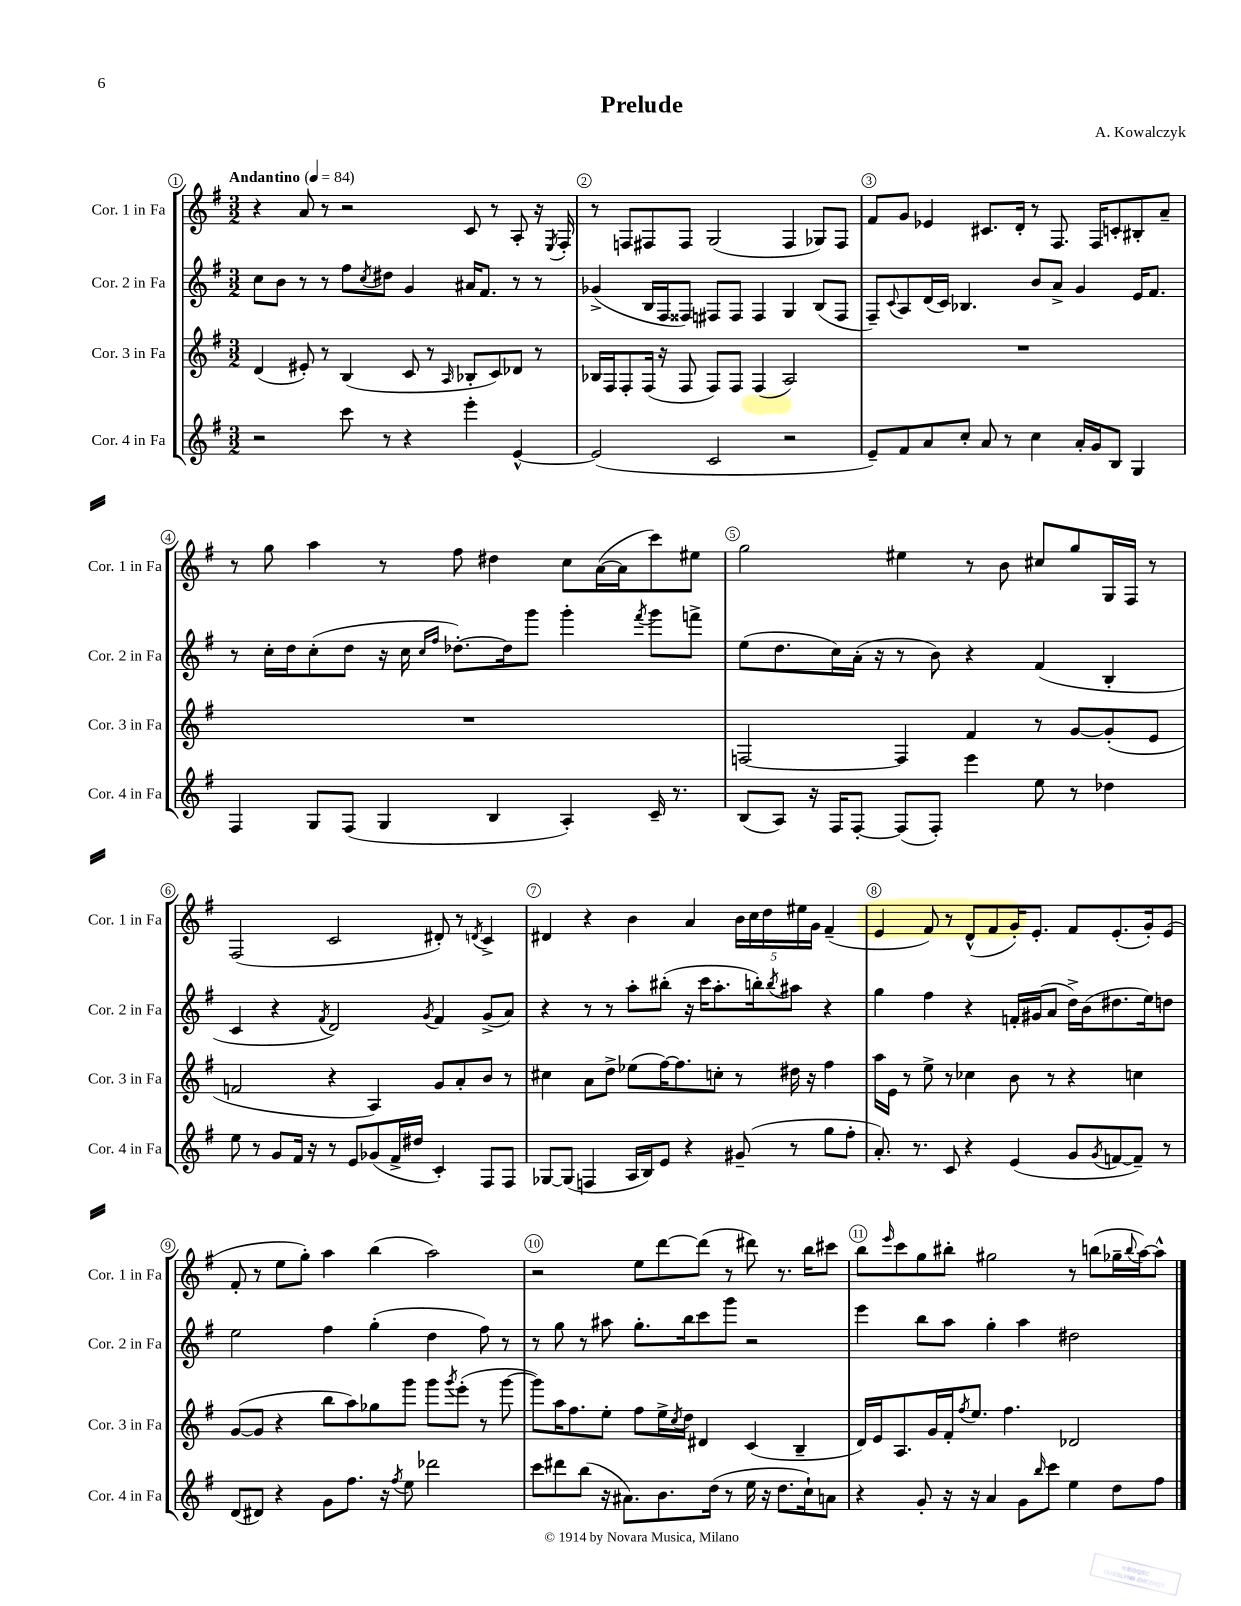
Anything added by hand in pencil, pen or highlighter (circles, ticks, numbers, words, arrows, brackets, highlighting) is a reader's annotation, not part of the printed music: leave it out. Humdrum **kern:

**kern	**kern	**kern	**kern
*staff4	*staff3	*staff2	*staff1
*clefG2	*clefG2	*clefG2	*clefG2
*k[f#]	*k[f#]	*k[f#]	*k[f#]
*M3/2	*M3/2	*M3/2	*M3/2
*MM84	*MM84	*MM84	*MM84
2r	(4d	8cc	4r
.	.	8b	.
.	8e#')	8r	8a
.	8r	8r	8r
8ccc	(4B	8ff#	2r
.	.	8qcc	.
8r	.	8dd#	.
4r	8c	4g	.
.	8r	.	.
.	16qqA	.	.
4eee'	8B-'	16a#	8c
.	.	8.f#	.
.	8c)	.	8r
[4e^^	8d-	8r	8A'
.	8r	8r	16r
.	.	.	8qE
.	.	.	16F#'
=	=	=	=
(2e]	16B-	(4g-^	8r
.	16F#	.	.
.	8F#'	.	8F
.	(16F#	16B	8F#
.	16r	16F#	.
.	8F#	8F##)	8F#
2c	8F#)	8F#	(2G
.	8F#	8F#	.
.	(4F#	4F#	.
2r	2A)	4G	4F#
.	.	(8B	8G-)
.	.	8F#	8F#
=	=	=	=
8e~)	1.r	8F#~)	8f#
.	.	8qqc	.
8f#	.	8A	8g
8a	.	(16d	4e-
.	.	16c)	.
8cc'	.	4.B-	.
8a	.	.	8.c#
8r	.	.	.
.	.	.	16d'
4cc	.	8b	8r
.	.	8a^	8.F#
16a'	.	4g	.
16g	.	.	16F#
8B	.	.	8c'
4G	.	16e	8B#'
.	.	8.f#	.
.	.	.	8a~
=	=	=	=
4F#	1.r	8r	8r
.	.	16cc'	8gg
.	.	16dd	.
8G	.	(8cc'	4aa
(8F#	.	8dd	.
4G	.	16r	8r
.	.	16cc	.
.	.	16qqcc	.
.	.	16qqff#	.
.	.	[8.dd-')	8ff#
4B	.	.	4dd#
.	.	16dd-]	.
.	.	8ggg	.
4A')	.	4ggg'	8cc
.	.	.	([16a
.	.	.	16a]
.	.	8qfff#	.
16c~	.	8ggg	8ccc)
8.r	.	.	.
.	.	8fff^	8ee#
=	=	=	=
(8B	[2F	(8ee	2gg
8A)	.	8.dd	.
16r	.	.	.
16F#	.	16cc)	.
[8F#'	.	(16a'	.
.	.	16r	.
(8F#]	4F]	8r	4ee#
8F#')	.	8b)	.
4eee	4f#	4r	8r
.	.	.	8b
8ee	8r	(4f#	8cc#
8r	[8g	.	8gg
4dd-	(8g']	4B'	16G
.	.	.	16F#
.	8e	.	8r
=	=	=	=
8ee	2f	4c	(2F#
8r	.	.	.
8g	.	4r	.
16f#	.	.	.
16r	.	.	.
.	.	8qf#	.
8r	4r	2d)	2c
8e	.	.	.
(8g-	4A)	.	.
16f#^	.	.	.
16dd#	.	.	.
.	.	8qg	.
4c')	8g	4f#	8d#')
.	8a'	.	8r
.	.	.	8qd
8F#	8b	(8g^	4c^
8F#	8r	8a)	.
=	=	=	=
[8G-	4cc#	4r	4d#
(8G-]	.	.	.
4F	8a	8r	4r
.	8dd^	8r	.
16A	(8ee-	8aa'	4b
16B)	.	.	.
8e	[16ff#)	(8bb#'	.
.	8.ff#]	.	.
4r	.	16r	4a
.	.	16ccc	.
.	8cc'	8.aa'	.
(8g#~	8r	.	20b
.	.	.	20cc
.	.	16bb')	.
.	.	.	20dd
.	.	8qbb	.
8r	16dd#	8aa#	.
.	.	.	20ee#
.	16r	.	.
.	.	.	20g
8gg	4ff#	4r	(4f#~
8ff#'	.	.	.
=	=	=	=
8.a')	16aa	4gg	4e
.	16e	.	.
.	8r	.	.
8.r	.	.	.
.	8ee^	4ff#	8f#)
8c	8r	.	8r
4r	4cc-	4r	(8d^^
.	.	.	8f#
(4e	8b	16f'	16g')
.	.	(16g#	8.e'
.	8r	8a	.
8g	4r	16dd^)	8f#
.	.	(16b	.
8qg	.	.	.
[8f	.	8.dd#	(8.e'
8f~])	4cc	.	.
.	.	16ee)	16g')
8r	.	8dd	(8e
=	=	=	=
(8d	([8g	2ee	8f#'
8d#)	8g]	.	8r
4r	4r	.	8ee
.	.	.	8gg')
8g	8bb	4ff#	4aa
8.ff#	8aa)	.	.
.	8gg-	(4gg'	(4bb
16r	.	.	.
8qff#	.	.	.
8ee	8ggg	.	.
2ddd-	8ggg	4dd	2aa)
.	8qggg	.	.
.	(8eee'	.	.
.	8r	8ff#)	.
.	[8ggg	8r	.
=	=	=	=
8ccc	8ggg])	8r	2r
8ddd#	16aa	8gg	.
.	8.ff#	.	.
(8bb	.	8r	.
16r	8ee'	8aa#	.
8.a#)	.	.	.
.	8ff#	8.gg'	8ee
8.b	16ee^	.	[8ddd
.	8qcc	.	.
.	16dd	16bb	.
.	4d#	8ccc	(8ddd]
(16dd	.	.	.
8r	.	8ggg	8r
16ee	(4c	2r	8ddd#)
16r	.	.	.
8.dd	.	.	8.r
.	4B~	.	.
16cc`)	.	.	16bb
8a	.	.	8ccc#
=	=	=	=
4r	16d)	4eee	8bb
.	16e	.	.
.	.	.	16qqeee
.	8.A	.	8ccc
8g'	.	8bb	8gg
.	16g	.	.
16r	16f#'	8aa	8bb#'
.	8qff#	.	.
16r	8.ee	.	.
4a	.	4gg'	2gg#
.	4.ff#	.	.
8g	.	4aa	.
16qqbb	.	.	.
8ccc	.	.	.
4ee	2d-	2dd#	8r
.	.	.	(8bb
8dd	.	.	16gg-~
.	.	.	8qqbb
.	.	.	[16aa)
8ff#	.	.	8aa^^]
==	==	==	==
*-	*-	*-	*-
